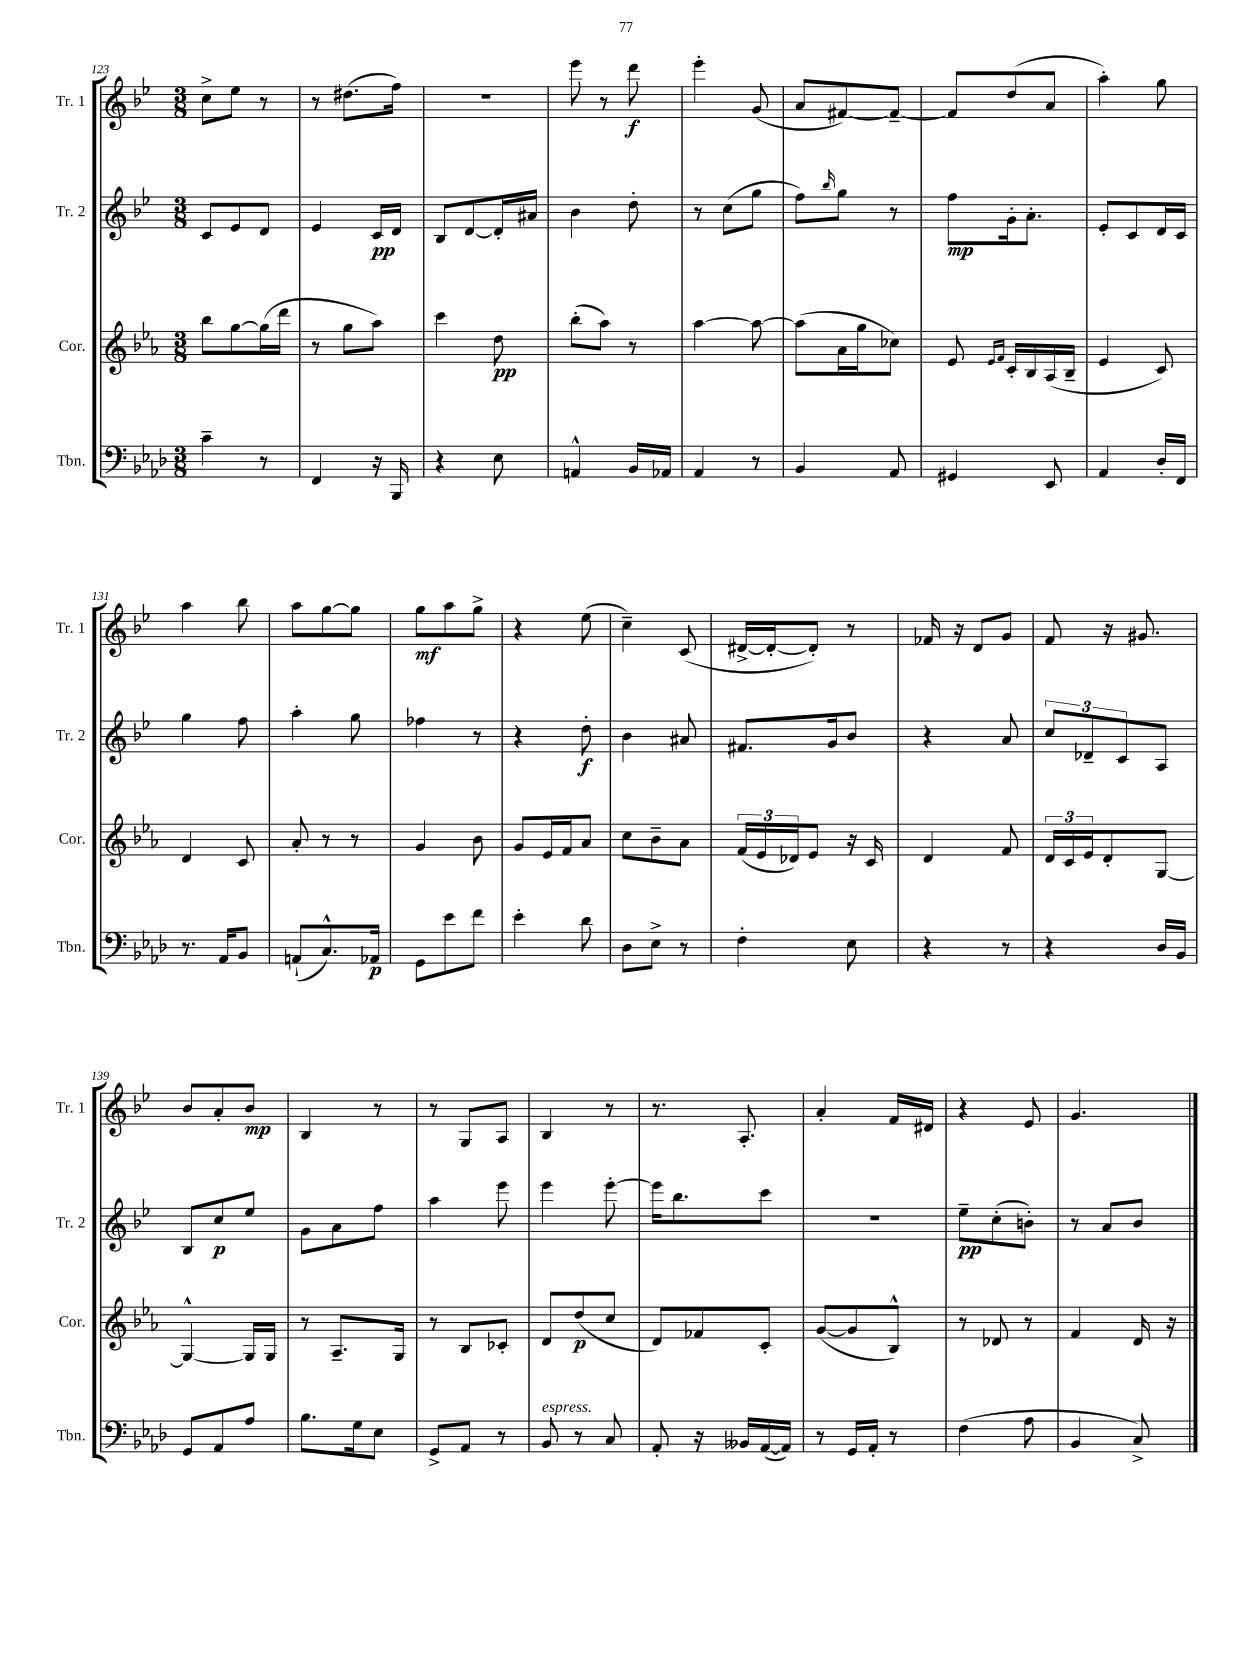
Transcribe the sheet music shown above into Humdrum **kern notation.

**kern	**kern	**kern	**kern
*staff4	*staff3	*staff2	*staff1
*clefF4	*clefG2	*clefG2	*clefG2
*k[b-e-a-d-]	*k[b-e-a-]	*k[b-e-]	*k[b-e-]
*M3/8	*M3/8	*M3/8	*M3/8
4c~	8bb-	8c	8cc^
.	[8gg	8e-	8ee-
8r	(16gg]	8d	8r
.	16ddd	.	.
=	=	=	=
4FF	8r	4e-	8r
.	8gg	.	(8.dd#
16r	8aa-)	16c	.
16BBB-	.	16d	16ff)
=	=	=	=
4r	4ccc	8B-	4.r
.	.	[8d	.
8E-	8dd	16d']	.
.	.	16a#	.
=	=	=	=
4AA^^	(8bb-'	4b-	8eee-
.	8aa-)	.	8r
16BB-	8r	8dd'	8ddd
16AA-	.	.	.
=	=	=	=
4AA-	[4aa-	8r	4eee-'
.	.	(8cc	.
8r	8aa-_	8gg	(8g
=	=	=	=
4BB-	(8aa-]	8ff)	8a
.	.	16qqbb-	.
.	16a-	8gg	[8f#)
.	16gg	.	.
8AA-	8cc-)	8r	8f#~_
=	=	=	=
4GG#	8e-	8ff	8f#]
.	16qqe-	.	.
.	16qqf	.	.
.	16c'	16g'	(8dd
.	16B-	8.a'	.
8EE-	(16A-	.	8a
.	16B-~	.	.
=	=	=	=
4AA-	4e-	8e-'	4aa')
.	.	8c	.
16D-'	8c)	16d	8gg
16FF	.	16c	.
=	=	=	=
8.r	4d	4gg	4aa
16AA-	.	.	.
8BB-	8c	8ff	8bb-
=	=	=	=
(8AA`	8a-'	4aa'	8aa
8.C^^)	8r	.	[8gg
.	8r	8gg	8gg]
16AA-	.	.	.
=	=	=	=
8GG	4g	4ff-	8gg
8e-	.	.	8aa
8f	8b-	8r	8gg^
=	=	=	=
4e-'	8g	4r	4r
.	16e-	.	.
.	16f	.	.
8d-	8a-	8dd'	(8ee-
=	=	=	=
8D-	8cc	4b-	4cc~)
8E-^	8b-~	.	.
8r	8a-	8a#	(8c
=	=	=	=
4F'	(24f	8.f#	[16d#^
.	24e-	.	.
.	.	.	16d#'_
.	24d-)	.	.
.	8e-	.	8d#'])
.	.	16g	.
8E-	16r	8b-	8r
.	16c	.	.
=	=	=	=
4r	4d	4r	16f-
.	.	.	16r
.	.	.	8d
8r	8f	8a	8g
=	=	=	=
4r	24d	12cc	8f
.	24c	.	.
.	24e-	12d-~	.
.	8d'	.	16r
.	.	12c	.
.	.	.	8.g#
16D-	[8G	8A	.
16BB-	.	.	.
=	=	=	=
8GG	4G^^_	8B-	8b-
8AA-	.	8cc	8a'
8A-	16G]	8ee-	8b-
.	16G	.	.
=	=	=	=
8.B-	8r	8g	4B-
.	8.A-~	8a	.
16G	.	.	.
8E-	.	8ff	8r
.	16G	.	.
=	=	=	=
8GG^	8r	4aa	8r
8AA-	8B-	.	8G
8r	8c-'	8eee-	8A
=	=	=	=
8BB-	8d	4eee-	4B-
8r	(8dd	.	.
8C	8cc	[8eee-'	8r
=	=	=	=
8AA-'	8d)	16eee-]	8.r
.	.	8.bb-	.
16r	8f-	.	.
16BB--	.	.	8.A'
([16AA-	8c'	8ccc	.
16AA-])	.	.	.
=	=	=	=
8r	([8g	4.r	4a'
16GG	8g]	.	.
16AA-'	.	.	.
8r	8B-^^)	.	16f
.	.	.	16d#
=	=	=	=
(4F	8r	8ee-~	4r
.	8d-	(8cc'	.
8A-	8r	8b')	8e-
=	=	=	=
4BB-	4f	8r	4.g
.	.	8a	.
8C^)	16d	8b-	.
.	16r	.	.
==	==	==	==
*-	*-	*-	*-
